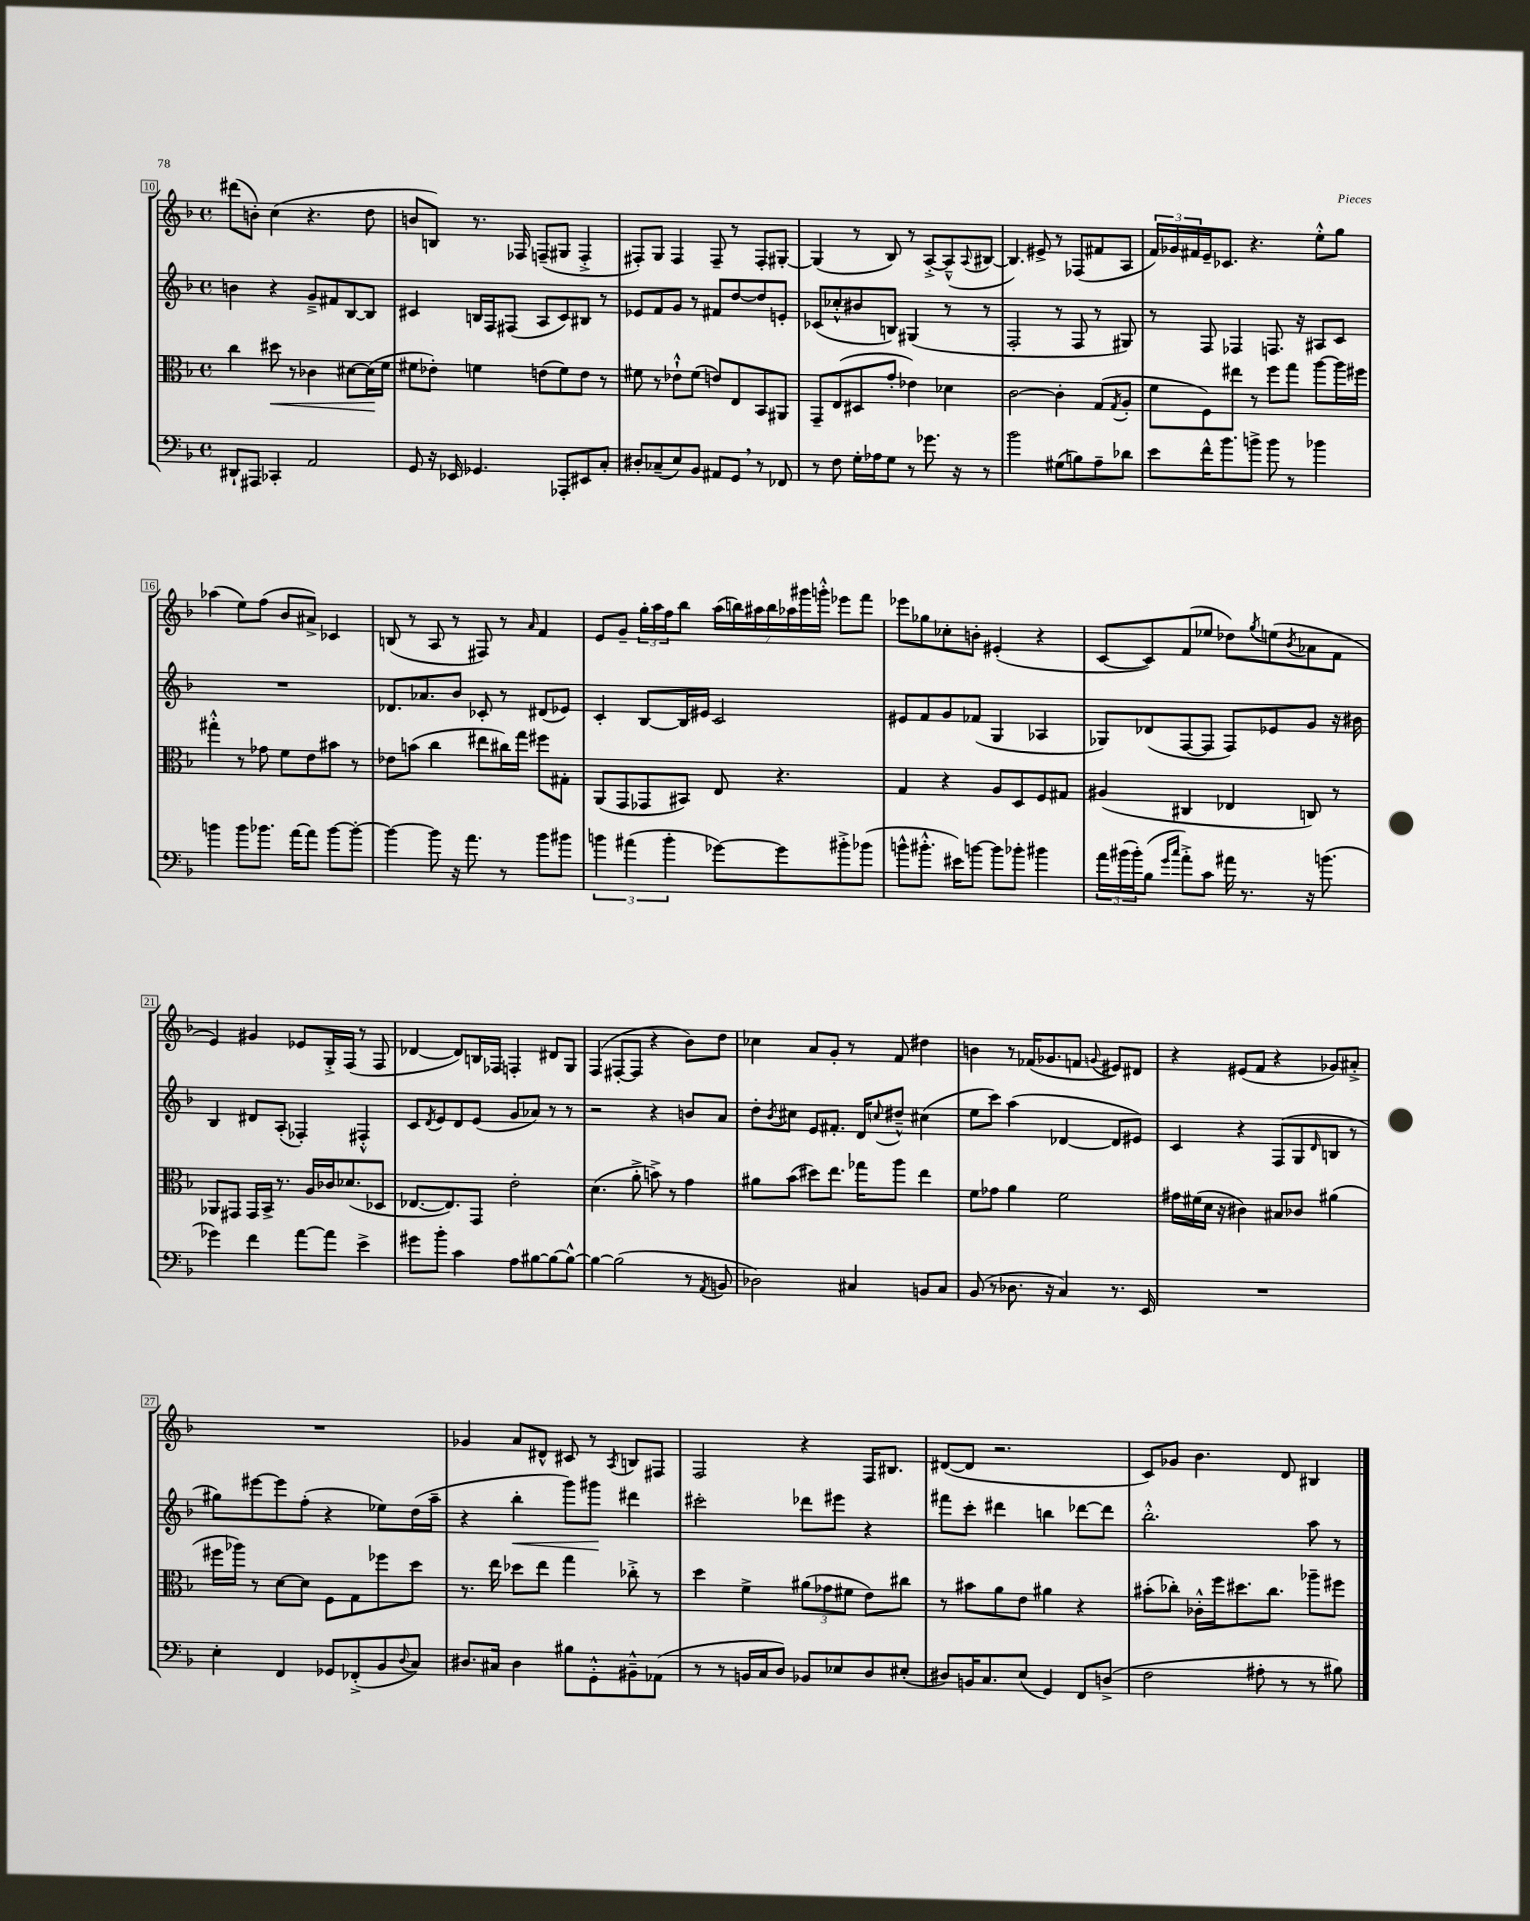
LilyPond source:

<<
\new StaffGroup <<
\new Staff = "s0" {
    \clef treble \key f \major \defaultTimeSignature \time 4/4
    dis'''8( b'8-.) c''4( r4. d''8 |
    b'8 b8) r8. fes16 f8--( gis8 f4-.-> |
    fis8-.) g8 fis4 fis8-- r8 fis8-. gis8~-. |
    gis4( r8 bes8) r8 a8~-.-> a8---^( \appoggiatura { a8 } bis8~ |
    bis4.) eis'8-> r8 fes8( fis'8 a8 |
    \tuplet 3/2 { f'16) ges'16 fis'16 } e'16-- ces'8. r4. e''8-.-^ g''8 |
    aes''4( e''8) f''8( bes'8 ais'8->) ces'4 |
    b8( r8 a8 r8 fis8) r8 \grace { a'16 } f'4 |
    e'8 g'8-- \tuplet 3/2 { g''16-. a''16 f''16 } bes''8 \tuplet 7/4 { a''16( b''16) ais''16 b''16 aes''16 gis'''16 g'''16-.-^ } ees'''8 f'''8 |
    ees'''8 ges''8 ces''8-. b'8-. eis'4-.( r4 |
    c'8~ c'8) f'8( ees''8 des''8) \acciaccatura { g''8 } e''8( \acciaccatura { bes'8 } aes'8 f'8 |
    e'4) gis'4 ees'8 g16-.-> f16( r8 f8 |
    des'4~ des'8) b16 fes16 f4-. dis'8 g8 |
    f4( fis8~-. fis8 r4 bes'8) d''8 |
    ces''4 a'8 g'8-. r8 f'8 dis''4 |
    b'4 r8 fes'16( ges'8. f'8 \appoggiatura { g'8 } eis'8) dis'8 |
    r4 eis'8( f'8 r4 ges'8) ais'8-.-> |
    R1 |
    ges'4 a'8 dis'8-^ cis'8 r8 \acciaccatura { a8 } b8 fis8 |
    f2 r4 f16 bis8. |
    dis'8~( dis'8 r2. |
    c'8) ges'8 bes'4. d'8 bis4 \bar "|." |
}
\new Staff = "s1" {
    \clef treble \key f \major \defaultTimeSignature \time 4/4
    b'4 r4 g'8---> fis'8 bes8~ bes8 |
    cis'4 b16 f16 fis8( a8 cis'8) bis8 r8 |
    ees'8 f'8 g'8 r8 fis'8 d''8~ d''8 e'8-. |
    ces'8( ces''8-.-^ bis'8 b8) gis4( r8 r8 |
    f2-. r8 f8 r8 gis8) |
    r8 f8 fes4 f8. r16 ais8 c'8 |
    R1 |
    des'8. aes'8. bes'8 ces'8-. r8 dis'8( ees'8) |
    c'4-. bes8~ bes16 eis'16 c'2 |
    eis'8 f'8 g'8 fes'8( g4 aes4 |
    ges8) des'8( f8~ f8 f8) ees'8 g'8 r16 bis'16 |
    bes4 dis'8 a8-.( fes4-.) fis4-.-^ |
    c'8 \acciaccatura { d'8 } e'8 d'8 e'8( g'8 aes'8) r8 r8 |
    r2 r4 b'8 a'8 |
    d''8-. \acciaccatura { bes'8 } cis''8 e'8 fis'8.-. d'16 \appoggiatura { c''8 } dis''8---^ cis''4( |
    e''8 c'''8) a''4( des'4~ des'8 eis'8) |
    c'4 r4 f8( g8 \grace { d'16 } b8 r8 |
    gis''8) eis'''8~ eis'''8 f''8-.( r4 ees''8) d''16( a''16-- |
    r4 bes''4-.\< g'''8) gis'''8\! dis'''4 |
    cis'''2-. des'''8 eis'''8 r4 |
    fis'''8 c'''8-. dis'''4 b''4 des'''8~ des'''8 |
    bes''2.-.-^ a''8 r8 \bar "|." |
}
\new Staff = "s2" {
    \clef alto \key f \major \defaultTimeSignature \time 4/4
    c''4 dis''8\< r8 ces'4 dis'8~ dis'16\!( f'16 |
    fis'8 ees'8-.) f'4 e'8( f'8) e'8 r8 |
    fis'8 r8 ees'8-!-^ fis'8( e'8) e8 bes,8 ais,8 |
    g,8-- e8( dis8 g'8-. ees'4) des'4 |
    c'2~ c'4-. g8( \acciaccatura { g8 } a8-. |
    f'8 f8) eis''8 r8 f''8 g''8 a''8~ a''16 fis''16 |
    gis''4-.-^ r8 ges'8 f'8 e'8 bis'8 r8 |
    ees'8 b'8( c''4 eis''8 cis''16) g''16 fis''8 gis8-. |
    a,8( g,8 ges,8 bis,8) e8 r4. |
    g4 r4 a8 d8 f8 gis8 |
    ais4( cis4 ees4 c8) r8 |
    aes,8 gis,8 gis,16 bes,16-> r8. a16 ces'16 des'8.( des8 |
    ees8.~ ees8.) g,8 e'2-. |
    d'4.( a'8-.-> b'8->) r8 g'4 |
    ais'8 bes'8( dis''8) e''8. ges''16 a''8 e''4 |
    f'8 ges'8 a'4 f'2 |
    gis'16 fis'16( d'16 r16 cis'4) bis8 ces'8 ais'4( |
    fis''16 aes''16) r8 d'8~ d'8 f8 g8 fes''8 d''8 |
    r8. e''16 des''8 e''8 g''4 ces''8-.-> r8 |
    d''4 f'4-> \tuplet 3/2 { ais'8( ges'8 fis'8 } e'8) cis''8 |
    r8 bis'8 a'8 e'8 ais'4 r4 |
    bis'8-.( ces''8-.) ces'16-.-^ f''16 dis''8. ces''8. aes''8-- fis''8 \bar "|." |
}
\new Staff = "s3" {
    \clef bass \key f \major \defaultTimeSignature \time 4/4
    dis,8-! ais,,8 ces,4-. a,2 |
    g,8 r16 ees,16 ges,4. aes,,8-. eis,8 c8-. |
    dis8-. ces8--( e8) bes,8 ais,8 g,8 \breathe r8 fes,8 |
    r8 f8 g16-. aes16 g8 r8 ges'8. r16 r8 |
    bes'2 gis8( b8) a8-- des'8 |
    e'8 f'16-^ bes'8. b'8-> b'8 r8 bes'4 |
    b'4 b'8 bes'8. a'16~ a'8 bes'8~ bes'8~-. |
    bes'4~ bes'8 r16 a'8. r8 bes'8 bis'8 |
    \tuplet 3/2 { b'4 ais'4( b'4-. } ges'8~) ges'8 bis'8-.-> bes'8( |
    b'8-^ bis'8.-.-^ eis'16) b'8~ b'8 bes'8-. bis'4 |
    \tuplet 3/2 { a'16 bis'16( bis'16-.) } bes8( \grace { g'16 c''16 } a'8-.->) c'8 ais'16 r8. r16 b'8.( |
    ges'4) f'4 a'8~ a'8 e'4-> |
    gis'8 bes'8-. c'4 a8 bis8~ bis8~ bis8~-^ |
    bis4~ bis2( r8 \acciaccatura { a,8 } b,8 |
    des2) cis4 b,8 cis8 |
    bes,8( r8 des8. r16 c4) r8. e,16 |
    R1 |
    e4-. f,4 ges,8 fes,8-.->( bes,8 \appoggiatura { d8 } c8) |
    dis8. cis16 dis4 bis8 g,8-.-^ bis,8---^ aes,8( |
    r8 r8 b,16 c16 d8) bes,8 ees8 d8 eis8-.( |
    dis8) b,16 c8. e8( g,4) f,8 d8->( |
    f2 ais8-. r8 r8 bis8) \bar "|." |
}
>>
>>
\layout { \context { \Score currentBarNumber = #10 \override BarNumber.stencil = #(make-stencil-boxer 0.1 0.3 ly:text-interface::print) } }
